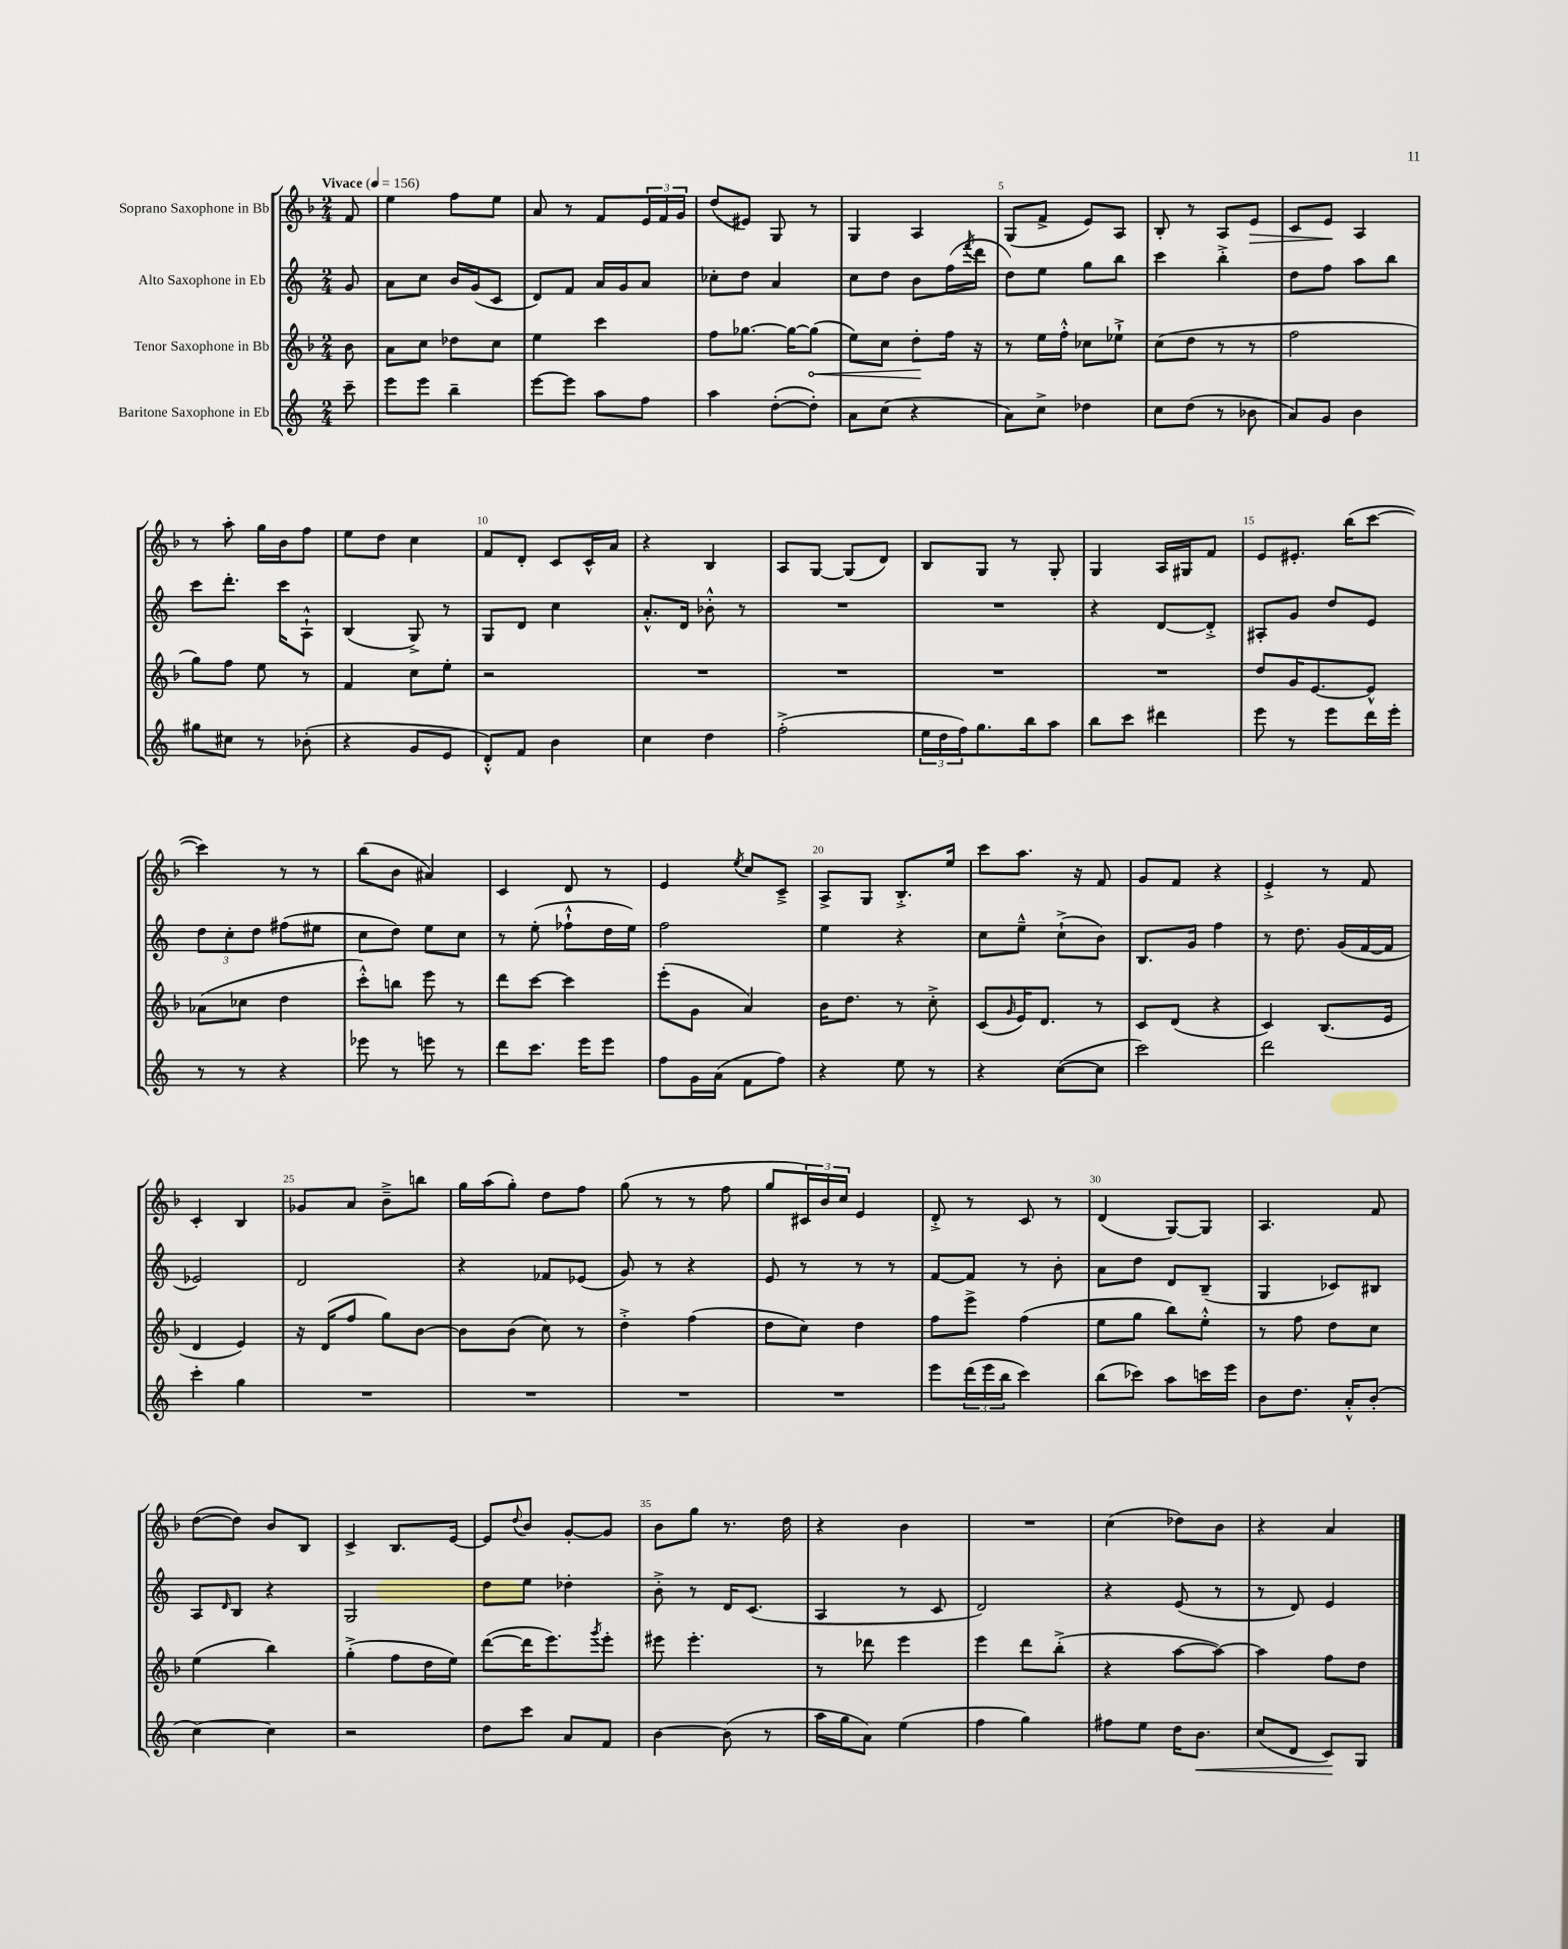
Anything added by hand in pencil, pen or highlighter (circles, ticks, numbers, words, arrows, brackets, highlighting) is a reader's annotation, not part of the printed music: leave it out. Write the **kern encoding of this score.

**kern	**kern	**kern	**kern
*staff4	*staff3	*staff2	*staff1
*clefG2	*clefG2	*clefG2	*clefG2
*k[]	*k[b-]	*k[]	*k[b-]
*M2/4	*M2/4	*M2/4	*M2/4
*MM156	*MM156	*MM156	*MM156
8ccc~	8b-	8g	8f
=	=	=	=
8eee	8a	8a	4ee
8eee	8cc	8cc	.
4bb~	8dd-	16b	8ff
.	.	(16g	.
.	8cc	8c	8ee
=	=	=	=
[8eee	4ee	8d)	8a
8eee]	.	8f	8r
8aa	4ccc	16a	8f
.	.	16g	.
8ff	.	8a	24e
.	.	.	24f
.	.	.	24g
=	=	=	=
4aa	8ff	8cc-'	(8dd
.	[8.gg-	8dd	8e#)
([8dd'	.	4a	8G
.	16gg-_	.	.
8dd'])	(8gg-]	.	8r
=	=	=	=
8a	8ee)	8cc	4G
(8cc	8cc	8dd	.
4r	8dd'	8b	4A
.	16ff	(16ff	.
.	.	8qfff	.
.	16r	16ddd	.
=	=	=	=
8a)	8r	8dd)	(8G
8cc^	16ee	8ee	8f^
.	16ff'^^	.	.
4dd-	8cc-	8gg	8e)
.	8ee-`^	8bb	8A
=	=	=	=
8cc	(8cc	4ccc	8B-'
(8dd	8dd	.	8r
8r	8r	4bb'^	8A
8b-	8r	.	8e
=	=	=	=
8a)	2ff	8dd	8c
8g	.	8ff	8e
4b	.	8aa	4A
.	.	8bb	.
=	=	=	=
8gg#	8gg)	8ccc	8r
8cc#	8ff	8.ddd'	8aa'
8r	8ee	.	16gg
.	.	16ccc	16b-
(8b-'	8r	8A`^^	8ff
=	=	=	=
4r	4f	(4B	8ee
.	.	.	8dd
8g	8cc	8G^)	4cc
8e	8ee'	8r	.
=	=	=	=
8d'^^)	2r	8G	8f
8f	.	8d	8d'
4b	.	4cc	8c
.	.	.	16c^^
.	.	.	16a
=	=	=	=
4cc	2r	8.a'^^	4r
.	.	16d	.
4dd	.	8b-'^^	4B-
.	.	8r	.
=	=	=	=
(2ff'^	2r	2r	8A
.	.	.	[8G
.	.	.	(8G]
.	.	.	8d)
=	=	=	=
24ee	2r	2r	8B-
24dd	.	.	.
24ff)	.	.	.
8.gg	.	.	8G
.	.	.	8r
16bb	.	.	.
8aa	.	.	8G'
=	=	=	=
8bb	2r	4r	4G
8ccc	.	.	.
4ddd#	.	[8d	16A
.	.	.	16G#
.	.	8d'^]	8f
=	=	=	=
8eee	8dd	8A#'	8e
8r	16g	8g	8.e#'
.	[8.e	.	.
8eee	.	8dd	.
.	.	.	(16bb-
16ddd	8e^^]	8e	[8ccc
16eee'	.	.	.
=	=	=	=
8r	(8a-	12dd	4ccc])
.	.	12cc'	.
8r	8cc-	.	.
.	.	12dd	.
4r	4dd	(8ff#	8r
.	.	8ee#	8r
=	=	=	=
8eee-	8ccc'^^)	8cc	(8bb-
8r	8bb	8dd)	8b-
8eee	8eee	8ee	4a#)
8r	8r	8cc	.
=	=	=	=
8ddd	8ddd	8r	4c
8.ccc	[8ccc	(8ee'	.
.	4ccc]	8ff-`^^	8d
16eee	.	.	.
8eee	.	16dd	8r
.	.	16ee)	.
=	=	=	=
8ff	(8eee'	2ff	4e
16g	8g	.	.
(16a	.	.	.
.	.	.	8qee
8f	4a)	.	8cc
8ff)	.	.	8c~^
=	=	=	=
4r	16b-	4ee	8A^
.	8.dd	.	.
.	.	.	8G
8ee	8r	4r	8.B-'^
8r	8cc'^	.	.
.	.	.	16ee
=	=	=	=
4r	(8c	8cc	8ccc
.	16qqg	.	.
.	16e)	8ee~^^	8.aa
.	8.d	.	.
([8cc	.	(8cc`^	.
.	.	.	16r
8cc]	8r	8b)	8f
=	=	=	=
2ccc)	8c	8.B	8g
.	(8d	.	8f
.	.	16g	.
.	4r	4ff	4r
=	=	=	=
2ddd	4c)	8r	4e'^
.	.	8.dd	.
.	(8.B-	.	8r
.	.	(16g	.
.	.	[16f	8f
.	16e	16f]	.
=	=	=	=
4ccc'	4d	2e-)	4c'
4gg	4e)	.	4B-
=	=	=	=
2r	16r	2d	8g-
.	(16d	.	.
.	8ff	.	8a
.	8gg)	.	8b-~^
.	[8b-	.	8bb
=	=	=	=
2r	8b-]	4r	16gg
.	.	.	(16aa
.	(8b-	.	8gg')
.	8cc)	8f-	8dd
.	8r	(8e-	8ff
=	=	=	=
2r	4dd'^	8g)	(8gg
.	.	8r	8r
.	(4ff	4r	8r
.	.	.	8ff
=	=	=	=
2r	8dd	8e	8gg
.	8cc)	8r	24c#)
.	.	.	24b-
.	.	.	24cc
.	4dd	8r	4e
.	.	8r	.
=	=	=	=
8eee	8ff	[8f	8d'^
(24ddd	8eee^	8f]	8r
24eee	.	.	.
24bb	.	.	.
4ccc)	(4ff	8r	8c
.	.	8b'	8r
=	=	=	=
(8bb	8ee	8a	(4d
8ccc-)	8gg	8dd	.
8aa	8bb-)	8d	[8G)
16ccc	8ee'^^	(8B~	8G]
16eee	.	.	.
=	=	=	=
8b	8r	4G	4.A
8.dd	8ff	.	.
.	8dd	8c-)	.
16a'^^	.	.	.
(8b'	8cc	8B#	8f
=	=	=	=
[4cc)	(4ee	8A	([8dd
.	.	16qqd	.
.	.	8B	8dd])
4cc]	4bb-)	4r	8b-
.	.	.	8B-
=	=	=	=
2r	(4gg'^	2G	4c^
.	8ff	.	8.B-
.	16dd	.	.
.	16ee)	.	[16e
=	=	=	=
8dd	([8ddd	8dd	8e]
.	.	.	8qqdd
8ccc	16ddd]	8ee	8b-
.	8.eee)	.	.
8a	.	4dd-'	[8g'
.	8qggg	.	.
8f	8eee'	.	8g]
=	=	=	=
[4b	8eee#	8b'^	8b-
.	4.eee#'	8r	8gg
(8b]	.	16d	8.r
.	.	(8.c	.
8r	.	.	.
.	.	.	16dd
=	=	=	=
16aa	8r	4A	4r
16gg	.	.	.
8a)	8ddd-	.	.
(4ee	4eee	8r	4b-
.	.	8c	.
=	=	=	=
4ff	4eee	2d)	2r
4gg)	8ddd	.	.
.	(8bb-'^	.	.
=	=	=	=
8ff#	4r	4r	(4cc
8ee	.	.	.
16dd	[8aa	(8e	8dd-)
8.b	.	.	.
.	8aa_)	8r	8b-
=	=	=	=
(8cc	4aa]	8r	4r
8d	.	8d)	.
8c)	8ff	4e	4a
8G	8dd	.	.
==	==	==	==
*-	*-	*-	*-
